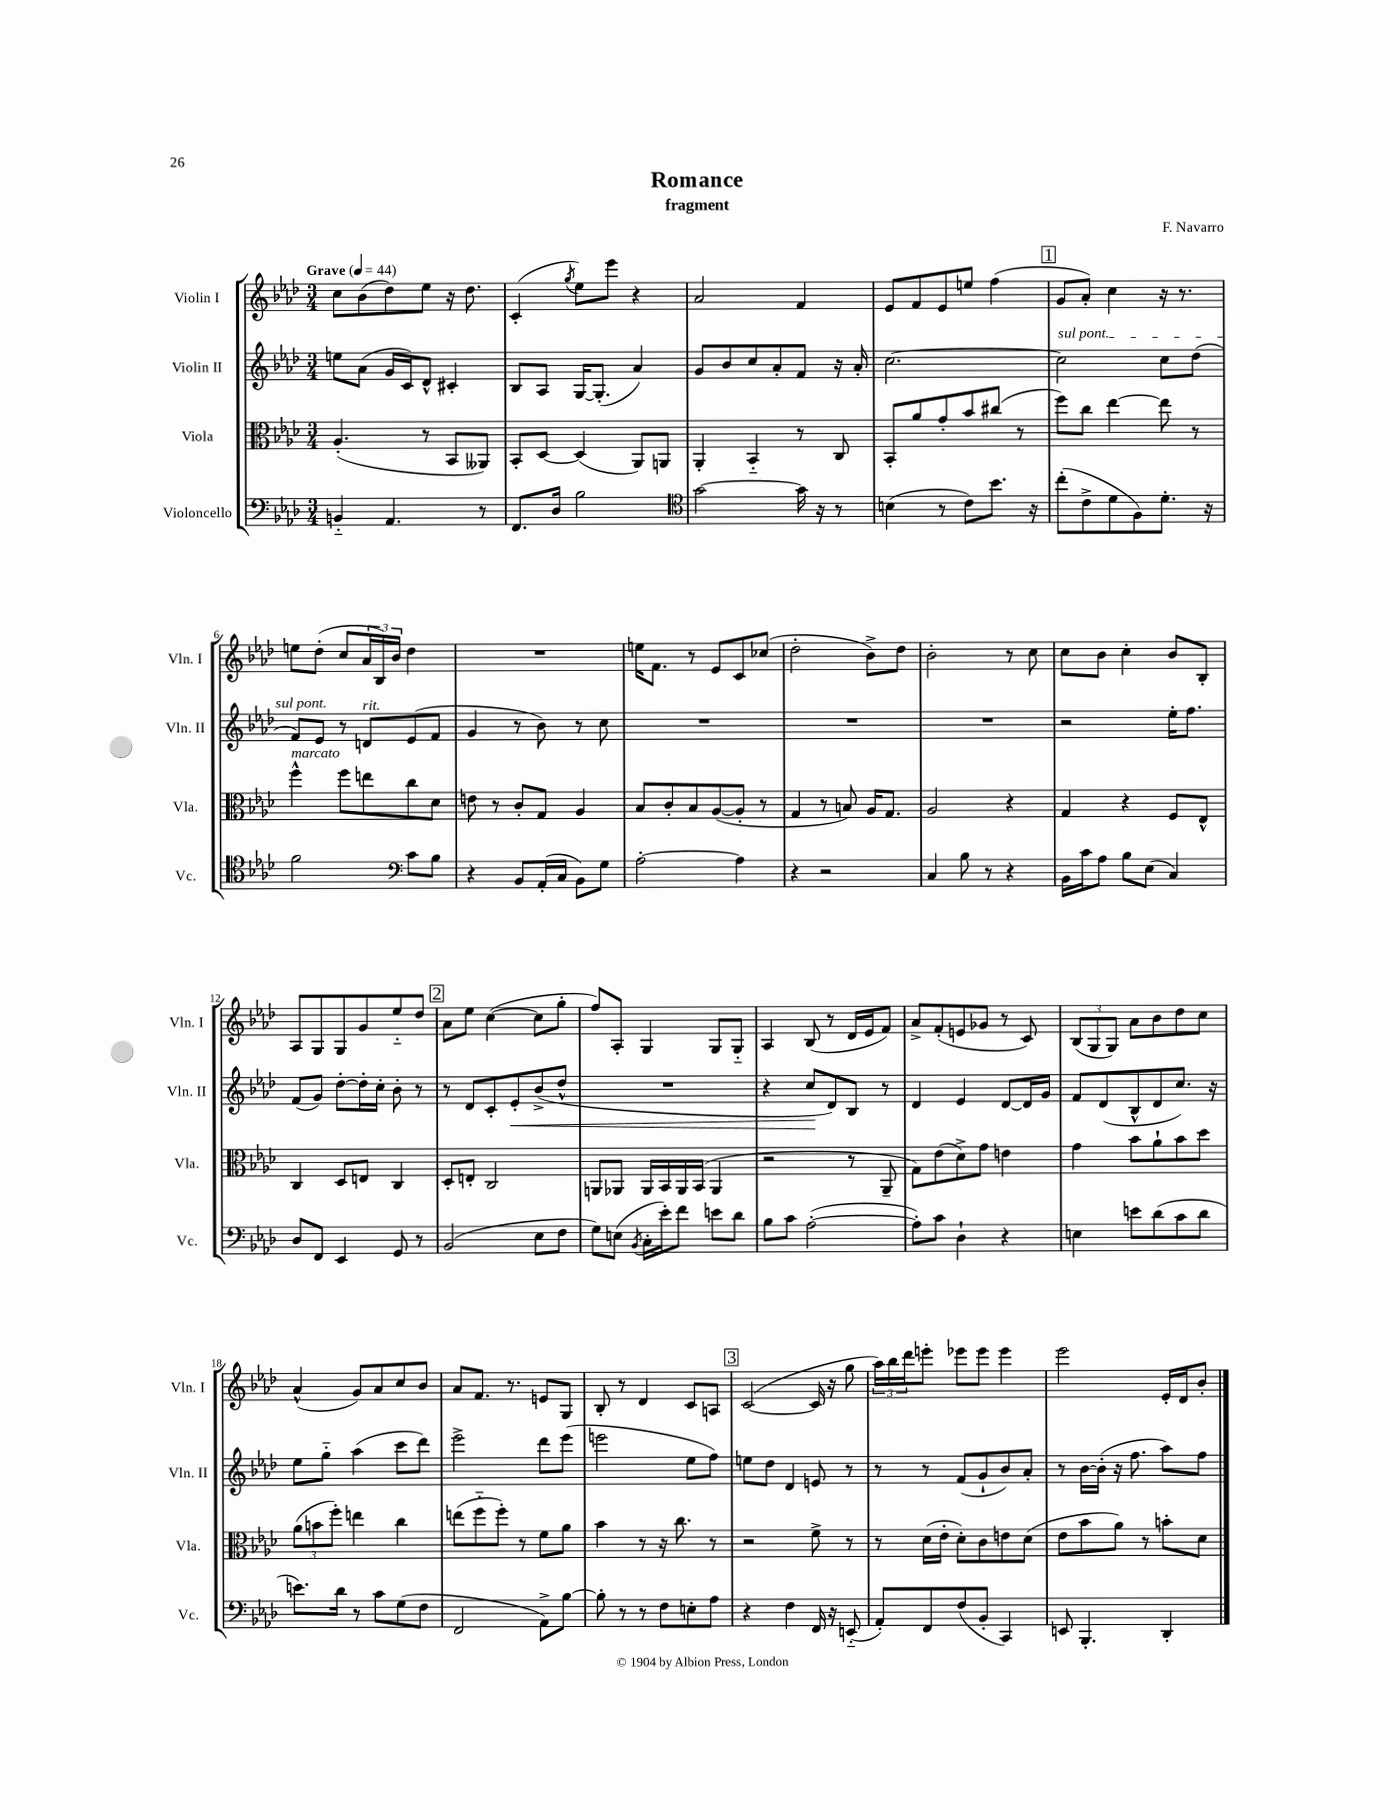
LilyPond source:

\header { title = "Romance" composer = "F. Navarro" subtitle = "fragment" }
<<
\new StaffGroup <<
\new Staff = "s0" \with { instrumentName = "Violin I" shortInstrumentName = "Vln. I" } {
    \clef treble \key aes \major \numericTimeSignature \time 3/4 \tempo "Grave" 4 = 44
    c''8 bes'8( des''8) ees''8 r16 des''8. |
    c'4-.( \acciaccatura { g''8 } ees''8) ees'''8 r4 |
    aes'2 f'4 |
    ees'8 f'8 ees'8 e''8 f''4( |
    \mark \markup { \box "1" } g'8 aes'8-.) c''4 r16 r8. |
    e''8 des''8-.( c''8 \tuplet 3/2 { aes'16 bes16) bes'16 } des''4 |
    R2. |
    e''16 f'8. r8 ees'8 c'8 ces''8( |
    des''2-. bes'8->) des''8 |
    bes'2-. r8 c''8 |
    c''8 bes'8 c''4-. bes'8 bes8-. |
    aes8 g8 g8 g'8 ees''8-_ des''8 |
    \mark \markup { \box "2" } aes'8 ees''8 c''4~( c''8 g''8-. |
    f''8) aes8-. g4 g8 g8-_ |
    aes4 bes8( r8 des'16 ees'16 f'8) |
    aes'8-> f'8-.( e'8 ges'8 r8 c'8) |
    \tuplet 3/2 { bes8( g8 g8) } aes'8 bes'8 des''8 c''8 |
    aes'4-^( g'8) aes'8 c''8 bes'8 |
    aes'8 f'8. r8. e'8 g8 |
    bes8-. r8 des'4 c'8 a8 |
    \mark \markup { \box "3" } c'2~( c'16 r16 g''8 |
    \tuplet 3/2 { aes''16) bes''16 des'''16 } e'''8-. ees'''8 ees'''8 ees'''4 |
    ees'''2 ees'16-. des'16 bes'8-. \bar "|." |
}
\new Staff = "s1" \with { instrumentName = "Violin II" shortInstrumentName = "Vln. II" } {
    \clef treble \key aes \major \numericTimeSignature \time 3/4
    e''8 aes'8( g'16 c'16) des'8-^ cis'4-. |
    bes8 aes8 g16~ g8.-.( aes'4) |
    g'8 bes'8 c''8 aes'8-. f'8 r16 aes'16-. |
    c''2.~ |
    \mark \markup { \box "1" } \once \override TextSpanner.bound-details.left.text = \markup { \italic "sul pont." } c''2\startTextSpan c''8 des''8( |
    f'8) ees'8\stopTextSpan r8 d'8^\markup { \italic "rit." } ees'8( f'8 |
    g'4 r8 bes'8) r8 c''8 |
    R2. |
    R2. |
    R2. |
    r2 ees''16-. f''8. |
    f'8( g'8) des''8~-. des''16-. c''16-. bes'8-. r8 |
    \mark \markup { \box "2" } r8 des'8 c'8-. ees'8-.\< bes'8->( des''8-^ |
    R2. |
    r4 c''8\! des'8) bes8 r8 |
    des'4 ees'4 des'8~ des'16 g'16 |
    f'8 des'8( bes8-^ des'8 c''8.) r16 |
    ees''8 g''8-_ aes''4( c'''8 des'''8) |
    ees'''2-> des'''8 ees'''8( |
    e'''2 ees''8 f''8) |
    \mark \markup { \box "3" } e''8 des''8 des'4 e'8 r8 |
    r8 r8 f'8( g'8-! bes'8) aes'8-. |
    r8 bes'16~ bes'16-.( r16 f''8. aes''8) f''8 \bar "|." |
}
\new Staff = "s2" \with { instrumentName = "Viola" shortInstrumentName = "Vla." } {
    \clef alto \key aes \major \numericTimeSignature \time 3/4
    aes4.-.( r8 bes,8 aeses,8) |
    bes,8-. des8~ des4( aes,8) a,8 |
    aes,4-. bes,4-_ r8 c8 |
    bes,8-. aes'8 g'8-. bes'8 cis''8( r8 |
    \mark \markup { \box "1" } f''8) c''8 ees''4~ ees''8 r8 |
    f''4-^^\markup { \italic "marcato" } f''8 e''8 c''8 des'8 |
    e'8 r8 c'8-. g8 aes4 |
    bes8 c'8-. bes8 aes8~( aes8-. r8 |
    g4 r8 b8) aes16 g8. |
    aes2 r4 |
    g4 r4 f8 ees8-^ |
    c4 des8 e8 c4 |
    \mark \markup { \box "2" } des8-. e8-. c2 |
    a,8 aes,8 aes,16 bes,16 aes,16 bes,16( aes,4 |
    r2 r8 aes,8-- |
    g8) ees'8( des'8->) g'8 e'4 |
    g'4 bes'8 aes'8-! bes'8 des''8 |
    \tuplet 3/2 { aes'8( b'8 f''8-.) } e''4 c''4 |
    e''8( f''8-_ f''8-.) r8 f'8 aes'8 |
    bes'4 r8 r16 c''8. r8 |
    \mark \markup { \box "3" } r2 f'8-> r8 |
    r8 des'16( ees'16-. des'8-.) c'8 e'8 des'8( |
    ees'8 bes'8 aes'8) r8 b'8-. des'8 \bar "|." |
}
\new Staff = "s3" \with { instrumentName = "Violoncello" shortInstrumentName = "Vc." } {
    \clef bass \key aes \major \numericTimeSignature \time 3/4
    b,4-_ aes,4. r8 |
    f,8. des16 bes2 |
    \clef tenor g'2~ g'16 r16 r8 |
    b4( r8 c'8) bes'8. r16 |
    \mark \markup { \box "1" } c''8-.( c'8-> des'8 f8) des'8.-. r16 |
    f'2 \clef bass c'8 bes8 |
    r4 bes,8 aes,16-.( c16 bes,8) g8 |
    aes2~-. aes4 |
    r4 r2 |
    c4 bes8 r8 r4 |
    bes,16 c'16 aes8 bes8 ees8( c4) |
    des8 f,8 ees,4 g,8 r8 |
    \mark \markup { \box "2" } bes,2( ees8 f8 |
    g8) e8( \acciaccatura { bes,8 } c16-. ees'16-.) f'8 e'8 des'8 |
    bes8 c'8 aes2~-.( |
    aes8-.) c'8 des4-! r4 |
    e4 e'8 des'8( c'8 des'8 |
    e'8.) des'16 r8 c'8 g8( f8 |
    f,2 aes,8->) bes8~ |
    bes8-. r8 r8 f8 e8-. aes8 |
    \mark \markup { \box "3" } r4 f4 f,16 r16 e,8-_( |
    aes,8-.) f,8 f8( bes,8-. c,4) |
    e,8 bes,,4.-. des,4-. \bar "|." |
}
>>
>>
